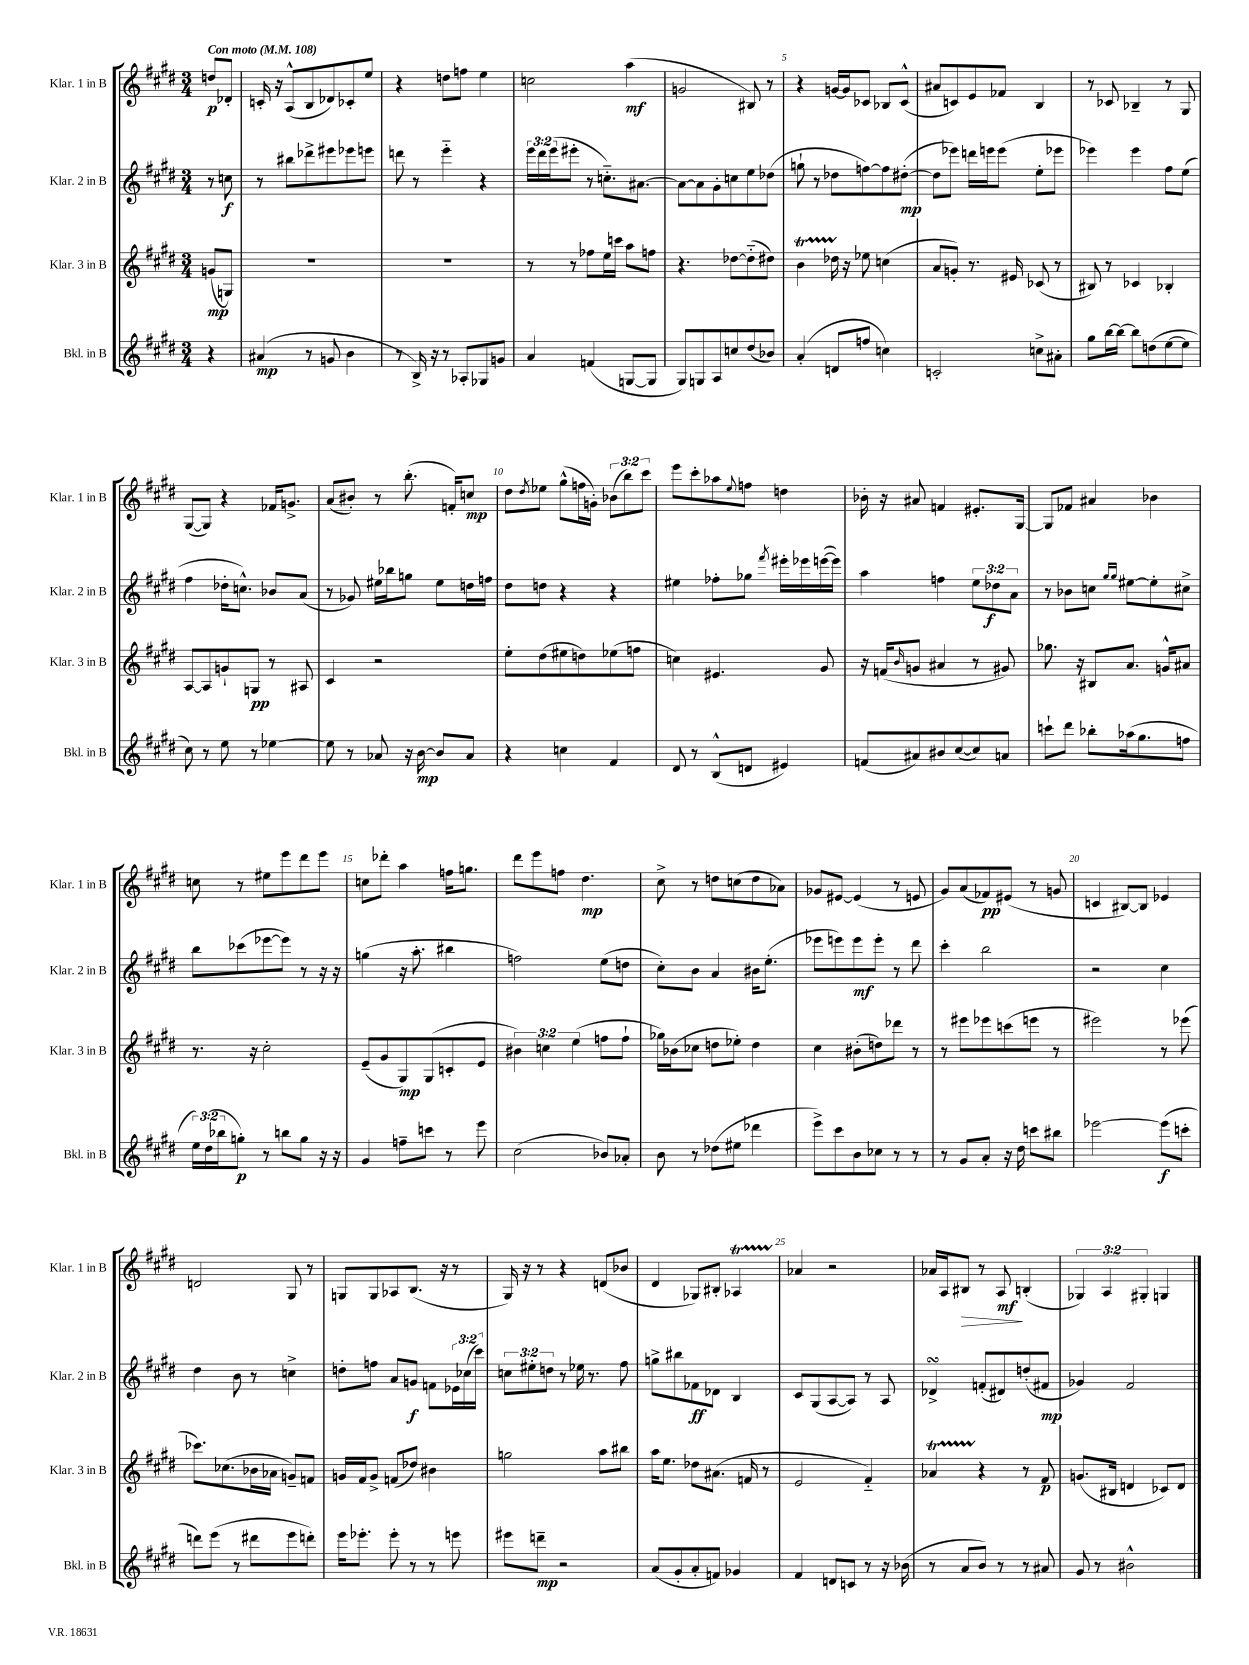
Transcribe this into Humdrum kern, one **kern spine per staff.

**kern	**kern	**kern	**kern
*staff4	*staff3	*staff2	*staff1
*clefG2	*clefG2	*clefG2	*clefG2
*k[f#c#g#d#]	*k[f#c#g#d#]	*k[f#c#g#d#]	*k[f#c#g#d#]
*M3/4	*M3/4	*M3/4	*M3/4
*MM108	*MM108	*MM108	*MM108
4r	(8g	8r	8dd
.	8G)	8cc	8d-'
=	=	=	=
(4a#	2.r	8r	16c'
.	.	.	16r
.	.	8bb#	(8A^^
8r	.	8ddd-^	8B
8g	.	8eee#	8d-)
4b	.	8eee-	8c-'
.	.	8eee	8ee
=	=	=	=
8r	2.r	8ddd	4r
16B^)	.	8r	.
16r	.	.	.
8r	.	4eee'~	8dd
8A-'	.	.	8ff
8G-	.	4r	4ee
8g	.	.	.
=	=	=	=
4a	8r	24eee	2cc
.	.	24ddd#	.
.	.	(24eee	.
.	8r	8eee#'	.
(4f	8ff-	8r	.
.	16ee	8.cc'~)	.
.	16ccc	.	.
[8G	8aa	.	(4aa
.	.	[8.a#	.
8G]	8ff	.	.
=	=	=	=
8G#)	4.r	8a#_	2g
8G	.	8a#]	.
8A	.	8g#'	.
8cc	[8dd-	8cc	.
(8dd#	(8dd-'~]	8ee	8B#)
8b-)	8dd#)	(8dd-	8r
=	=	=	=
(4a'	4b	8gg`	4r
.	.	8r	.
8d	16dd-	8dd-	[16g
.	16r	.	16g]
8ff	8ee-	[8ff)	8c-
4cc)	(4cc	8ff]	8B-
.	.	([8dd#'	(8c-^^
=	=	=	=
2c'	8a	8dd#]	8a#
.	8g')	8eee-)	8c)
.	8.r	16ddd	8e
.	.	16eee	.
.	.	(8eee	8f-
.	16e#	.	.
8cc^	(8c-	8ee'	4B
8a#'	8r	8eee-	.
=	=	=	=
8gg#	8B#)	4eee-)	8r
[16bb	8r	.	8c-
16bb_	.	.	.
8bb]	4c-	4eee-	4B-~
(8dd	.	.	.
[8ee	4B-'	8ff#	8r
8ee]	.	(8ee	8G#
=	=	=	=
8cc#)	[8A	4ff#	([8G#
8r	8A]	.	8G#])
8ee	8g`	16dd-'	4r
.	.	8.cc^^)	.
8r	8G	.	.
[4ee-	8r	8b-	16f-
.	.	.	8.g^
.	8A#	(8a	.
=	=	=	=
8ee-]	4c#	8r	(8a
8r	.	8g-)	8b#')
8a-	2r	16ee#	8r
.	.	16bb-	.
16r	.	8gg	(8.bb'
[16b	.	.	.
8b]	.	8ee#	.
.	.	.	16f')
8a-	.	16dd	8cc
.	.	16ff	.
=	=	=	=
4r	8ee'	8dd#	8dd#
.	.	.	8qdd#
.	(8dd#	8dd	8ee-
4cc	8ee#	4r	(8gg#^^
.	8dd)	.	16ff
.	.	.	16g')
4f#	(8ee-	4r	(12b-
.	.	.	12bb)
.	8ff	.	.
.	.	.	12ccc#
=	=	=	=
8d#	4cc)	4ee#	8eee
8r	.	.	8ccc#'
(8B^^	4.e#	8ff-'	8aa-
.	.	.	8qqee
8d	.	8gg-	8ff
.	.	8qfff#	.
4e#)	.	16eee#'	4dd
.	.	16eee-	.
.	8g#	([16eee	.
.	.	16eee])	.
=	=	=	=
(8f	16r	4aa	16b-'
.	(16f	.	16r
.	16qqb	.	.
8a#)	8g	.	8a#
8b#	4a#	4ff	4f
([8cc#	.	.	.
8cc#])	8r	12ee	8.e#'
.	.	12dd-	.
8a	8g#)	.	.
.	.	12a	.
.	.	.	[16G#
=	=	=	=
8ccc`	8.gg-	8r	8G#]
8ddd#	.	8b-	8f-
.	16r	.	.
8bb-'	8B#	8cc	4a#
.	.	16qqgg#	.
.	.	16qqgg#	.
(16aa-	8.a	[8ee#	.
8.gg#	.	.	.
.	.	8ee#']	4b-
.	16g^^	.	.
8ff	8a#	8cc#^	.
=	=	=	=
24ee)	8.r	8bb	8cc
(24dd#	.	.	.
24bb-	.	.	.
8gg')	.	(8ccc-	8r
.	16r	.	.
8r	2cc#'	[8eee-	8ee#
8bb	.	8eee-])	8eee
8gg	.	8r	8ddd#
16r	.	16r	8eee
16r	.	16r	.
=	=	=	=
4g#	(8e~	(4gg	8cc
.	8g#	.	8ddd-'
8ff~	8G#)	16r	4aa
.	.	8.aa'	.
8ccc	(8G#	.	.
8r	8c'	4bb#	16ff
.	.	.	8.gg
8eee	8e	.	.
=	=	=	=
(2cc#	6b#)	2ff)	8ddd#
.	.	.	8eee
.	6cc	.	.
.	.	.	8ff
.	(6ee	.	.
.	.	.	4.dd#
8b-)	8ff	(8ee	.
8a-'	8ff`	8dd	.
=	=	=	=
8b	16gg-)	8cc#')	8cc#^
.	(16b-	.	.
8r	8cc-	8b	8r
(8dd-	8dd	4a	8dd
8ee#	8ee-')	.	(8cc
4ddd-	4dd	16b#	8dd
.	.	(8.ee'	.
.	.	.	8a-)
=	=	=	=
8eee^)	4cc#	8eee-	8g-
8ccc#	.	8eee)	[8e#
8b	(8b#'	8eee	(4e#]
8cc-	8dd)	8eee'	.
8r	8ddd-	8r	8r
8r	8r	8ddd#	8e
=	=	=	=
8r	8r	4ccc#'	8g#)
8g#	8eee#	.	(8a
8a'	8eee-	2bb	8f-)
16r	(8ccc	.	(8e#
16dd#	.	.	.
8ccc	8eee	.	8r
8bb#	8r	.	8g
=	=	=	=
[2eee-	2eee#)	2r	4c
.	.	.	[8B#)
.	.	.	8B#]
(8eee-]	8r	4cc#	4e-
8ccc'	(8eee-	.	.
=	=	=	=
8ddd)	8.ccc-)	4dd#	2d
(8eee	.	.	.
.	(8.cc-	.	.
8r	.	8b	.
8ddd#	16b-	8r	.
.	16a-	.	.
8eee	8g~)	4cc^	8G#
8ddd')	8f	.	8r
=	=	=	=
16eee	16g	8dd'	8G
8.eee-'	16f#	.	.
.	8g^	8ff	8G
8eee-'	(8f	8a	8A-
8r	8dd-)	8g	(8.B
8r	4b#	8f	.
.	.	.	16r
8eee	.	24e-	8r
.	.	(24cc-	.
.	.	24ccc#)	.
=	=	=	=
8eee#	2gg	12cc	16G#)
.	.	.	16r
.	.	12ee#'	.
8ddd~	.	.	8r
.	.	12dd	.
2r	.	8r	4r
.	.	16ee-	.
.	.	8.r	.
.	8aa	.	(8d
.	8bb#	8ff#	8b-
=	=	=	=
(8a	16aa	8gg^	4d#
.	8.ee	.	.
8g#'	.	8bb#	.
8a'	8dd-	8f-	8G-)
8f)	(8.a#	8d-	8B#'
4g-	.	4B	4A-
.	16f	.	.
.	8r	.	.
=	=	=	=
4f#	2e	8c#	4a-
.	.	(8G#	.
8d	.	[8A	2r
8c	.	8A])	.
8r	4f#'~)	8r	.
16r	.	8A	.
(16b-	.	.	.
=	=	=	=
8r	4a-	4d-^	16a-
.	.	.	16A
8a	.	.	8B#
8b)	4r	(8f'	8r
8r	.	8d#)	8A
8r	8r	(8dd'	(4B'
8a#	8f#	8f#	.
=	=	=	=
8g#	(8.g	4g-)	6G-)
8r	.	.	.
.	.	.	6A
.	16B#	.	.
2b#^^	4d	2f#	.
.	.	.	6G#'
.	8c-)	.	4G
.	8d	.	.
==	==	==	==
*-	*-	*-	*-
